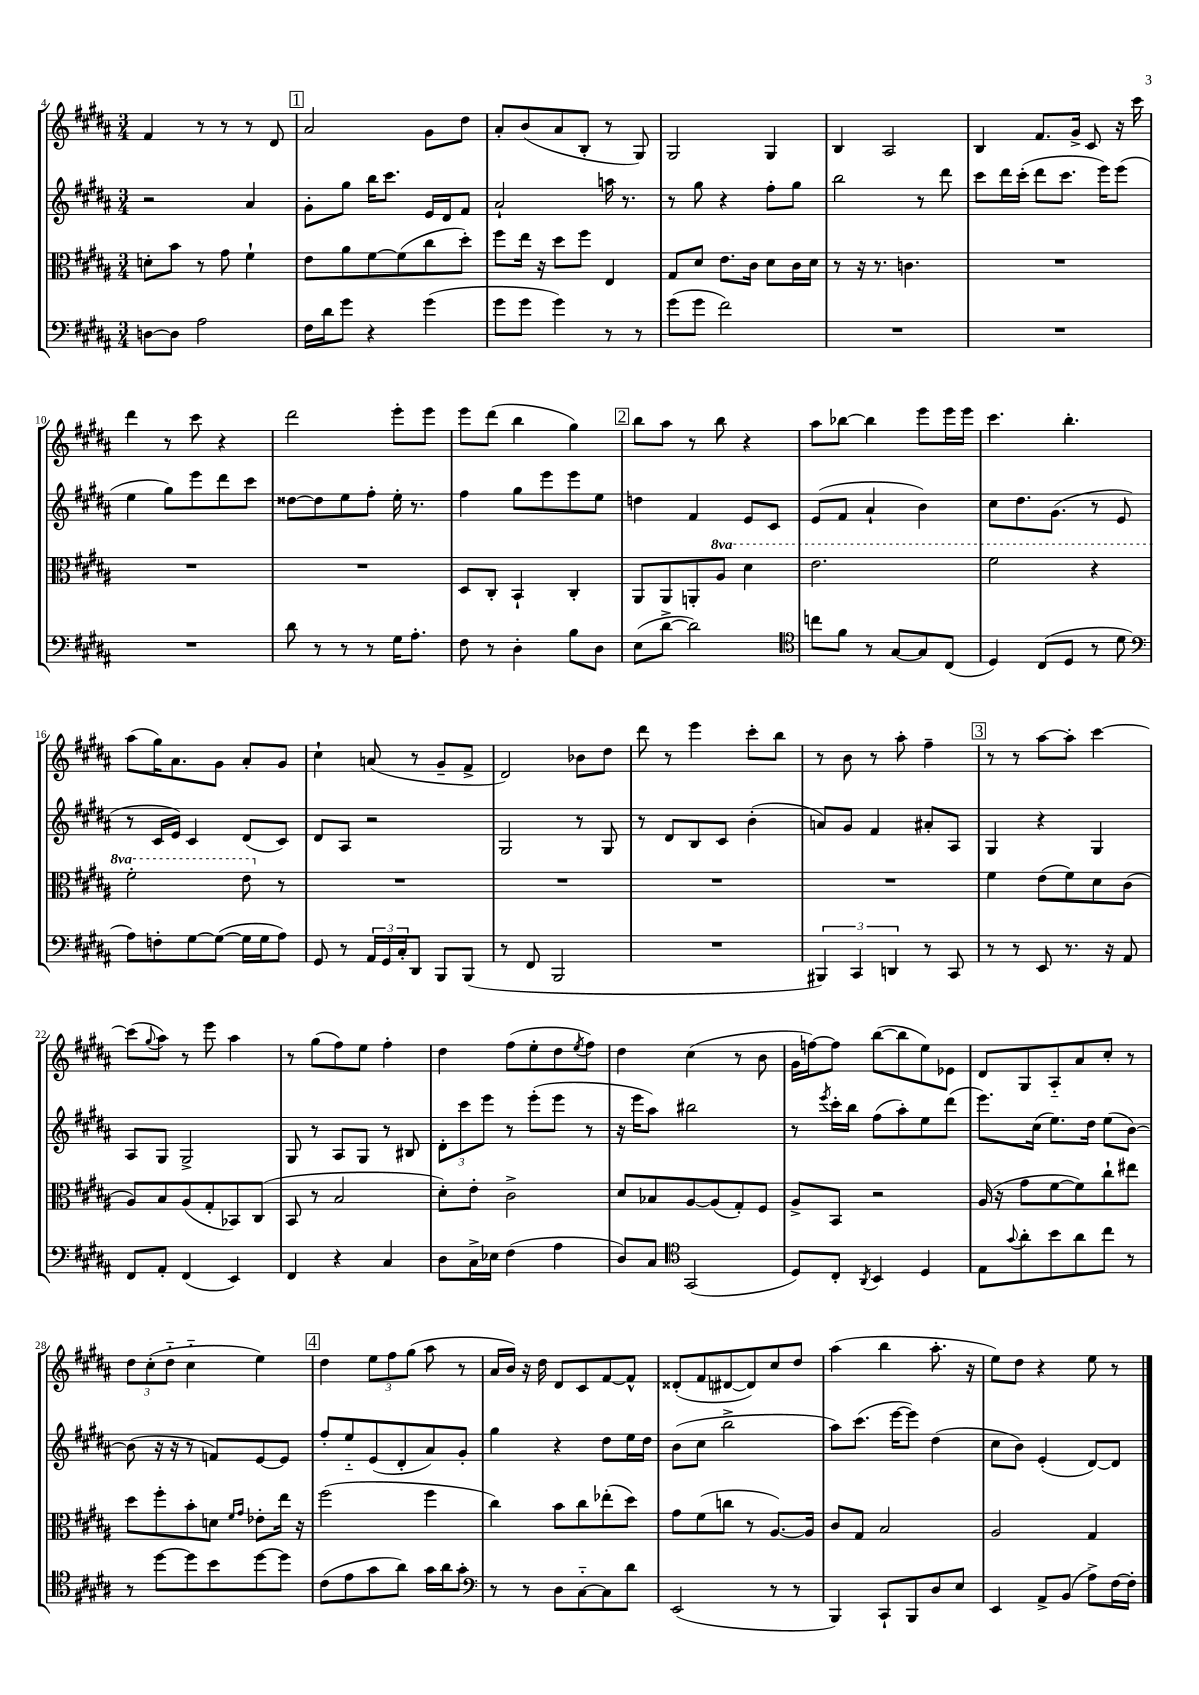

**kern	**kern	**kern	**kern
*part4	*part3	*part2	*part1
*staff4	*staff3	*staff2	*staff1
*clefF4	*clefC3	*clefG2	*clefG2
*k[f#c#g#d#a#]	*k[f#c#g#d#a#]	*k[f#c#g#d#a#]	*k[f#c#g#d#a#]
*M3/4	*M3/4	*M3/4	*M3/4
=4	=4	=4	=4
[8Dn\L	8dn'\L	2r	4f#/
8D\J]	8b\J	.	.
2A#\	8r	.	8r
.	8g#\	.	8r
.	4f#`\	4a#/	8r
.	.	.	8d#/
!!LO:REH:place=s1:t=1
=5	=5	=5	=5
16F#\LL	8e\L	8g#'\L	2a#/
16d#\J	.	.	.
8g#\J	8a#\	8gg#\J	.
4r	[8f#\	16bb\KL	.
.	.	8.ccc#\J	.
.	(8f#\]	.	.
(4g#\	8cc#\	16e/LL	8g#\L
.	.	16d#/J	.
.	8dd#'\J)	8f#/J	8dd#\J
=6	=6	=6	=6
8g#\L	8ff#\L	2a#`/	8a#'/L
8g#\J	16ee\Jk	.	(8b/
.	16r	.	.
4g#\)	8dd#\L	.	8a#/
.	8ff#\J	.	8B'/J
8r	4E/	16aan\	8r
.	.	8.r	.
8r	.	.	8G#/)
=7	=7	=7	=7
(8g#\L	8G#/L	8r	2G#/
8g#\J	8d#/J	8gg#\	.
2f#\)	8.e\L	4r	.
.	16c#\Jk	.	.
.	8d#\L	8ff#'\L	4G#/
.	16c#\L	8gg#\J	.
.	16d#\JJ	.	.
=8	=8	=8	=8
2.r	8r	2bb\	4B/
.	16r	.	.
.	8.r	.	.
.	.	.	2A#/
.	4.cn\	.	.
.	.	8r	.
.	.	8ddd#\	.
=9	=9	=9	=9
2.r	2.r	8ccc#\L	4B/
.	.	16ddd#\L	.
.	.	(16ccc#'\JJ	.
.	.	8ddd#\L	8.f#/L
.	.	8.ccc#\J	.
.	.	.	16g#^/Jk
.	.	.	8c#/
.	.	16eee\KL)	.
.	.	(8eee\J	16r
.	.	.	16ccc#\
!!LO:LB:g=z
=10	=10	=10	=10
2.r	2.r	4ee\	4ddd#\
.	.	8gg#\L)	8r
.	.	8eee\	8ccc#\
.	.	8ddd#\	4r
.	.	8ccc#\J	.
=11	=11	=11	=11
8d#\	2.r	[8dd##X\L	2ddd#\
8r	.	8dd##\]	.
8r	.	8ee\	.
8r	.	8ff#'\J	.
16G#\KL	.	16ee'\	8eee'\L
8.A#'\J	.	8.r	.
.	.	.	8eee\J
=12	=12	=12	=12
8F#\	8D#/L	4ff#\	8eee\L
8r	8C#'/J	.	(8ddd#\J
4D#'\	4BB`/	8gg#\L	4bb\
.	.	8eee\	.
8B\L	4C#'/	8eee\	4gg#\)
8D#\J	.	8ee\J	.
!!LO:REH:place=s1:t=2
=13	=13	=13	=13
(8E\L	8AA#/L	4ddn\	8bb\L
[8d#^\J	8AA#/	.	8aa#\J
2d#\])	8AAn'/	4f#/	8r
*	*8va	*	*
.	8a#/J	.	8bb\
.	4dd#\	8e/L	4r
.	.	8c#/J	.
=14	=14	=14	=14
*clefC4	*	*	*
8ccn\L	2.ee\	(8e/L	8aa#\L
8f#\J	.	8f#/J	[8bb-X\J
8r	.	4a#`/	4bb-\]
[8G#/L	.	.	.
8G#/]	.	4b\)	8eee\L
(8C#/J	.	.	16eee\L
.	.	.	16eee\JJ
=15	=15	=15	=15
4D#/)	2ff#\	8cc#\L	4.ccc#\
.	.	8.dd#\	.
(8C#/L	.	.	.
.	.	(8.g#\J	.
8D#/J	.	.	4.bb'\
8r	4r	8r	.
8d#\	.	8e/	.
!!LO:LB:g=z
=16	=16	=16	=16
*clefF4	*	*	*
8A#\L)	2ff#'\	8r	(8aa#\L
8Fn'\	.	16c#/LL	16gg#\K)
.	.	16e/JJ)	8.a#\
[8G#\	.	4c#/	.
(8G#\J_	.	.	8g#\J
16G#\LL]	8ee\	(8d#/L	8a#'/L
16G#\J	.	.	.
*	*X8va	*	*
8A#\J)	8r	8c#/J)	8g#/J
=17	=17	=17	=17
8GG#/	2.r	8d#/L	4cc#`\
8r	.	8A#/J	.
24AA#/LL	.	2r	(8an/
24GG#/	.	.	.
24C#'/J	.	.	.
8DD#/J	.	.	8r
8BBB/L	.	.	8g#~/L
(8BBB/J	.	.	8f#^/J
=18	=18	=18	=18
8r	2.r	2G#/	2d#/)
8FF#/	.	.	.
2BBB/	.	.	.
.	.	8r	8b-X\L
.	.	8G#/	8dd#\J
=19	=19	=19	=19
2.r	2.r	8r	8ddd#\
.	.	8d#/L	8r
.	.	8B/	4eee\
.	.	8c#/J	.
.	.	(4b'\	8ccc#'\L
.	.	.	8bb\J
=20	=20	=20	=20
6BBB#X/)	2.r	8an/L)	8r
.	.	8g#/J	8b\
6CC#/	.	.	.
.	.	4f#/	8r
6DDn/	.	.	.
.	.	.	8aa#'\
8r	.	8a#X'/L	4ff#~\
8CC#/	.	8A#/J	.
!!LO:REH:place=s1:t=3
=21	=21	=21	=21
8r	4f#\	4G#/	8r
8r	.	.	8r
8EE/	(8e\L	4r	[8aa#\L
8.r	8f#\)	.	8aa#'\J]
.	8d#\	4G#/	[4ccc#\
16r	.	.	.
8AA#/	(8c#\J	.	.
!!LO:LB:g=z
=22	=22	=22	=22
8FF#/L	8A#/L)	8A#/L	(8ccc#\L]
.	.	.	8qqgg#/
8AA#'/J	8B/	8G#/J	8aa#\J)
(4FF#/	(8A#/	2G#^/	8r
.	8G#'/	.	8eee\
4EE/)	8BB-X/)	.	4aa#\
.	(8C#/J	.	.
=23	=23	=23	=23
4FF#/	8BB/	8G#/	8r
.	8r	8r	(8gg#\L
4r	2B/	8A#/L	8ff#\)
.	.	8G#/J	8ee\J
4C#/	.	8r	4ff#'\
.	.	8B#X/	.
=24	=24	=24	=24
8D#\L	8d#'\L)	12d#'\L	4dd#\
.	.	12ccc#\	.
16C#^\L	8e'\J	.	.
.	.	12eee\J	.
16E-X\JJ	.	.	.
(4F#\	2c#^\	8r	(8ff#\L
.	.	(8eee'\L	8ee'\
4A#\	.	8eee\J	8dd#\
.	.	.	8qee/
.	.	8r	8ff#\J)
=25	=25	=25	=25
8D#/L)	8d#/L	16r	4dd#\
.	.	16eee\KL	.
8C#/J	8B-X/	8aa#\J)	.
*clefC4	*	*	*
(2GG#/	[8A#/	2bb#X\	(4cc#\
.	(8A#/]	.	.
.	8G#'/)	.	8r
.	8F#/J	.	8b\
=26	=26	=26	=26
8D#/L)	8A#^/L	8r	16g#\LL
.	.	.	[16ffn\J)
.	.	8qeee/	.
8C#'/J	8BB/J	16ccc#'\LL	8ff\J]
.	.	16bb\JJ	.
8qAA#/	.	.	.
4BB/	2r	(8ff#\L	([8bb\L
.	.	8aa#'\)	8bb\]
4D#/	.	8ee\	8ee\)
.	.	(8ddd#\J	8e-X\J
=27	=27	=27	=27
8E\L	(16A#/	8.eee\L)	8d#/L
.	16r	.	.
8qqg#/	.	.	.
8a#'\	8g#\L	.	8G#/
.	.	(16cc#\Jk	.
8b\	[8f#\	8.ee\L)	8A#/
8a#\	8f#\])	.	8a#/
.	.	16dd#\Jk	.
8cc#\J	8cc#`\	(8ee\L	8cc#'/J
8r	8ee#X\J	[8b\J)	8r
!!LO:LB:g=z
=28	=28	=28	=28
8r	8dd#\L	(8b\]	12dd#\L
.	.	.	(12cc#'\
[8dd#\L	8ff#'\	16r	.
.	.	.	12dd#\J
.	.	16r	.
8dd#\]	8b'\	8r	4cc#\
8b\	8dn\J	8fn/L)	.
.	16qqf#/LL	.	.
.	16qqg#/JJ	.	.
[8dd#\	8e-X'\L	[8e/	4ee\)
8dd#\J]	16ee\Jk	8e/J]	.
.	16r	.	.
!!LO:REH:place=s1:t=4
=29	=29	=29	=29
(8c#\L	(2ff#\	8ff#'/L	4dd#\
8e\	.	8ee/	.
8g#\	.	(8e/	12ee\L
.	.	.	12ff#\
8a#\J)	.	8d#'/	.
.	.	.	(12gg#\J
16g#\LL	4ff#\	8a#/)	8aa#\
16a#\J	.	.	.
8g#'\J	.	8g#'/J	8r
=30	=30	=30	=30
*clefF4	*	*	*
8r	4cc#\)	4gg#\	16a#/LL
.	.	.	16b/JJ)
8r	.	.	16r
.	.	.	16dd#\
8D#\L	8b\L	4r	8d#/L
[8C#\	8cc#\	.	8c#/
8C#\]	(8ee-X'\	8dd#\L	[8f#/
8d#\J	8dd#\J)	16ee\L	8f#^^/J]
.	.	16dd#\JJ	.
=31	=31	=31	=31
(2EE/	8g#\L	(8b\L	(8d##X'/L
.	(8f#\	8cc#\J	8f#/
.	8ccn\J	2bb^\	[8d#X/
.	8r	.	8d#/])
8r	[8.A#/L)	.	8cc#/
8r	.	.	8dd#/J
.	16A#/Jk]	.	.
=32	=32	=32	=32
4BBB/)	8c#/L	8aa#\L)	(4aa#\
.	8G#/J	(8.ccc#\J	.
8CC#`/L	2B/	.	4bb\
.	.	[16eee\KL	.
8BBB/	.	8eee\J])	.
8D#/	.	(4dd#\	8.aa#'\
8E/J	.	.	.
.	.	.	16r
=33	=33	=33	=33
4EE/	2A#/	8cc#\L	8ee\L)
.	.	8b\J)	8dd#\J
8AA#^/L	.	(4e'/	4r
(8BB/J	.	.	.
8A#^\L)	4G#/	[8d#/L)	8ee\
[16F#\L	.	8d#/J]	8r
16F#'\JJ]	.	.	.
==	==	==	==
*-	*-	*-	*-
